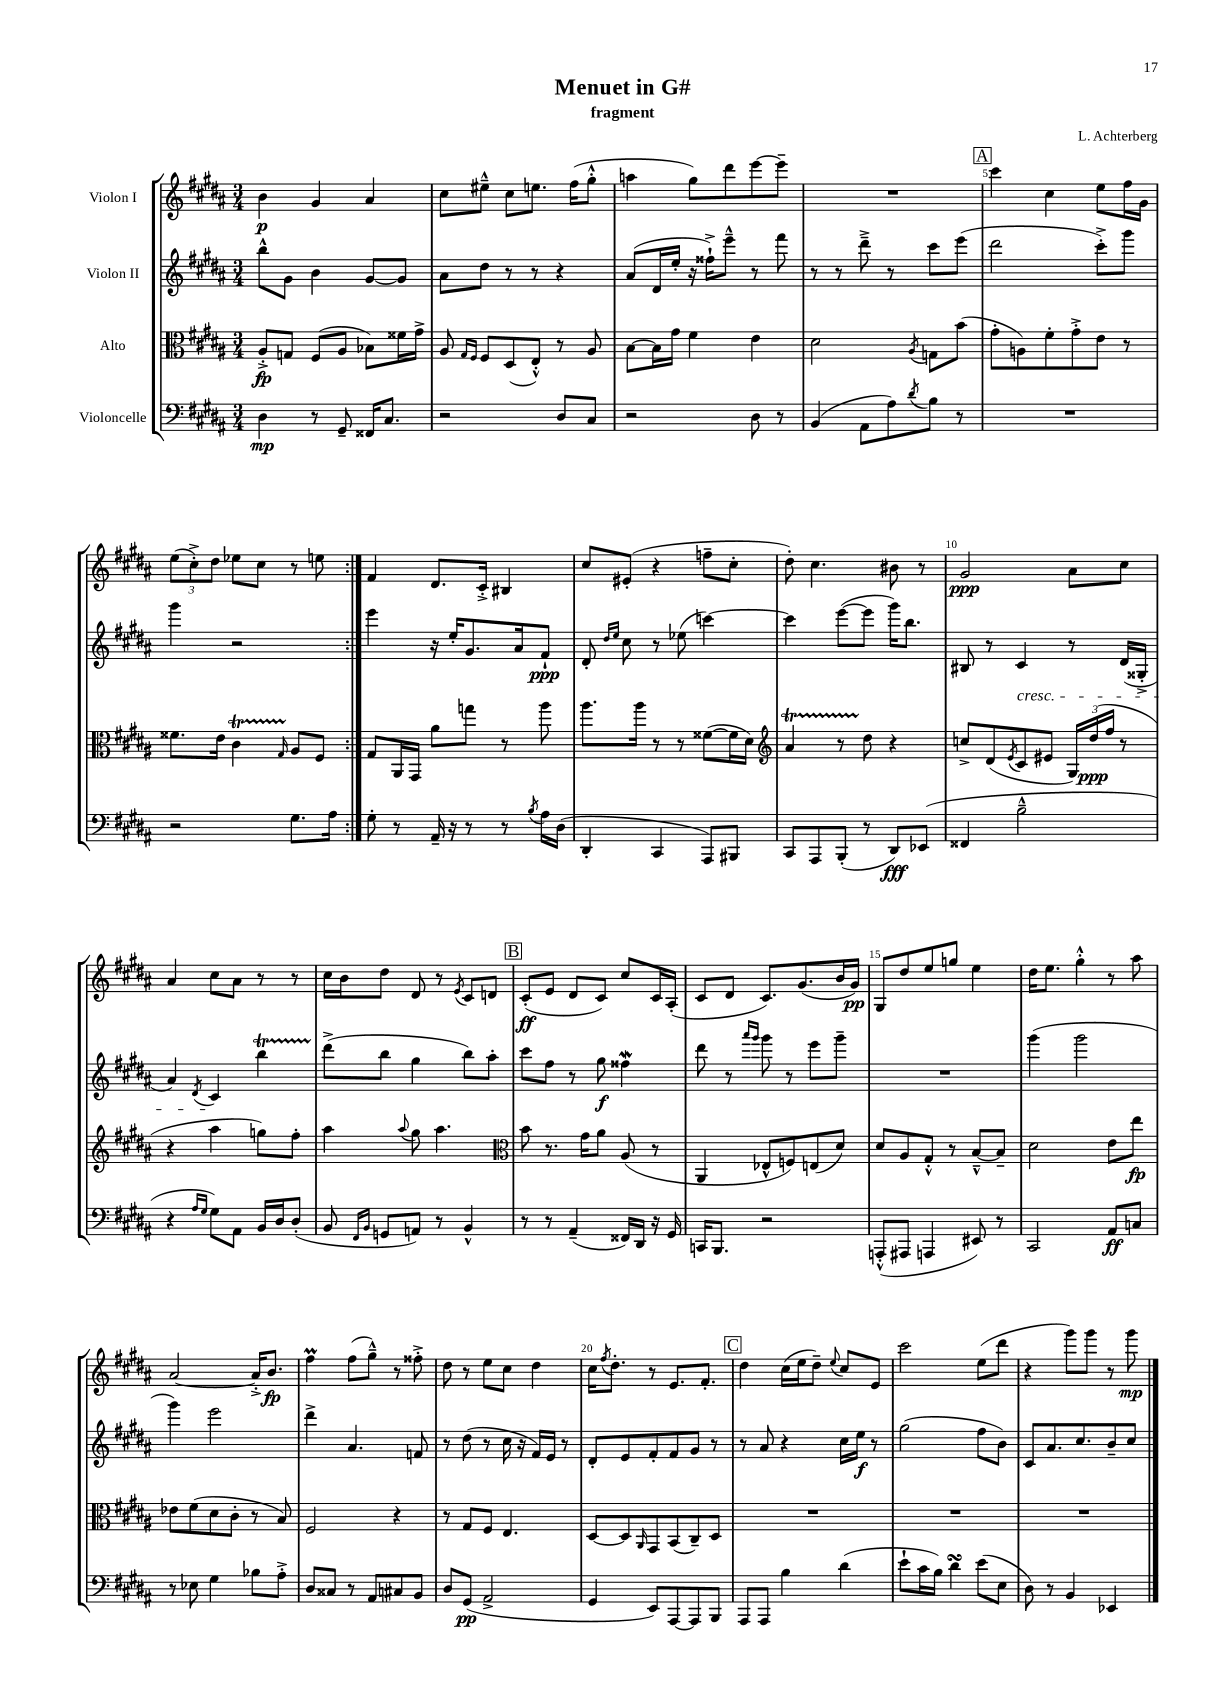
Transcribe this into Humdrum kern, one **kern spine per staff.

**kern	**kern	**kern	**kern
*staff4	*staff3	*staff2	*staff1
*clefF4	*clefC3	*clefG2	*clefG2
*k[f#c#g#d#a#]	*k[f#c#g#d#a#]	*k[f#c#g#d#a#]	*k[f#c#g#d#a#]
*M3/4	*M3/4	*M3/4	*M3/4
4D#	8A#'^	8bb^^	4b
.	8G	8g#	.
8r	(8F#	4b	4g#
8GG#~	8A#	.	.
16FF##	8B-)	[8g#	4a#
8.C#	.	.	.
.	16f##	8g#]	.
.	16g#^	.	.
=	=	=	=
2r	8A#	8a#	8cc#
.	16qqG#	.	.
.	16qqF#	.	.
.	8F#	8dd#	8ee#~^^
.	(8D#	8r	8cc#
.	8E'^^)	8r	8.ee
8D#	8r	4r	.
.	.	.	(16ff#
8C#	8A#	.	8gg#'^^
=	=	=	=
2r	[8B	(8a#	4aa
.	16B]	16d#	.
.	16g#	16ee'	.
.	4f#	16r	8gg#)
.	.	16ff##`^)	.
.	.	8eee~^^	8ddd#
8D#	4e	8r	[8eee
8r	.	8fff#	8eee~]
=	=	=	=
(4BB	2d#	8r	2.r
.	.	8r	.
8AA#	.	8ddd#~^	.
8A#)	.	8r	.
8qd#	8qA#	.	.
8B	8G	8ccc#	.
8r	(8b	(8eee	.
=	=	=	=
2.r	8g#'	2ddd#	4ccc#
.	8A)	.	.
.	8f#'	.	4cc#
.	8g#'^	.	.
.	8e	8ccc#'^)	8ee
.	8r	8ggg#	16ff#
.	.	.	16g#
=	=	=	=
2r	8.f##	4ggg#	(12ee
.	.	.	12cc#'^)
.	.	.	12dd#
.	16e	.	.
.	4c#	2r	8ee-
.	.	.	8cc#
.	16qqG#	.	.
8.G#	8A#	.	8r
.	8F#	.	8ee
16A#	.	.	.
=:|!	=:|!	=:|!	=:|!
8G#'	8G#	4eee	4f#
8r	16AA#	.	.
.	16GG#	.	.
16AA#~	8a#	16r	8.d#
16r	.	16ee'	.
8r	8gg	8.g#	.
.	.	.	16c#'^
8r	8r	.	4B#
.	.	16a#	.
8qB	.	.	.
16A#	8aa#	8f#`	.
(16D#	.	.	.
=	=	=	=
4DD#'	8.aa#	8d#'	8cc#
.	.	16qqdd#	.
.	.	16qqee	.
.	.	8cc#	(8e#'
.	16aa#	.	.
4CC#	8r	8r	4r
.	8r	(8ee-	.
8AAA#)	([8f##	[4ccc)	8ff~
8BBB#	16f##]	.	8cc#'
.	16d#)	.	.
=	=	=	=
*	*clefG2	*	*
8CC#	4a#	4ccc]	8dd#')
8AAA#	.	.	4.cc#
(8BBB'	8r	([8eee	.
8r	8dd#	8eee]	.
8DD#)	4r	16ggg#)	8b#
.	.	8.bb	.
(8EE-	.	.	8r
=	=	=	=
4FF##	8cc^	8B#	2g#
.	(8d#	8r	.
.	8qe	.	.
2B~^^	8c#	4c#	.
.	8e#	.	.
.	24G#)	8r	8a#
.	(24dd#	.	.
.	24ff#	.	.
.	8r	(16d#	8cc#
.	.	16G##'^	.
=	=	=	=
4r	4r	4a#)	4a#
16qqA#	.	.	.
16qqG#	.	8qd#	.
8G#)	4aa#	4c#	8cc#
8AA#	.	.	8a#
16BB	8gg)	4bb	8r
16D#	.	.	.
(8D#'	8ff#'	.	8r
=	=	=	=
8BB	4aa#	(8ddd#^	16cc#
.	.	.	16b
16qqFF#	.	.	.
16qqBB	.	.	.
8GG	.	8bb	8dd#
.	8qqaa#	.	.
8AA)	8gg#	4gg#	8d#
8r	4.aa#	.	8r
.	.	.	8qe
4BB^^	.	8bb)	8c#
.	.	8aa#'	8d
=	=	=	=
*	*clefC3	*	*
8r	8b	8ccc#	(8c#'
8r	8.r	8ff#	8e
(4AA#~	.	8r	8d#
.	16g#	.	.
.	8a#	8gg#	8c#)
16FF##)	(8A#	4ff##	8cc#
16DD#	.	.	.
16r	8r	.	16c#
16GG#	.	.	(16A#'
=	=	=	=
16CC	4AA#	8ddd#	8c#
8.BBB	.	.	.
.	.	8r	8d#
.	.	16qqaaa#	.
.	.	16qqggg#	.
2r	8E-^^	8ggg#	8.c#)
.	8F)	8r	.
.	.	.	(8.g#
.	(8E	8eee	.
.	8d#)	8ggg#~	16b
.	.	.	16g#)
=	=	=	=
(8AAA'^^	8d#	2.r	8G#
8AAA#	8A#	.	8dd#
4AAA	8G#'^^	.	8ee
.	8r	.	8gg
8EE#)	[8B~^^	.	4ee
8r	8B~]	.	.
=	=	=	=
2CC#	2d#	(4ggg#	16dd#
.	.	.	8.ee
.	.	2ggg#	4gg#'^^
8AA#	8e	.	8r
8C	8ee	.	8aa#
=	=	=	=
8r	8e-	4ggg#)	[2a#
8E-	(8f#	.	.
4G#	8d#	2eee	.
.	8c#'	.	.
8B-	8r	.	16a#'^]
.	.	.	8.b
8A#'^	8B)	.	.
=	=	=	=
8D#	2F#	4ddd#^	4ff#
8C##	.	.	.
8r	.	4.a#	(8ff#
8AA#	.	.	8gg#~^^)
8C#	4r	.	8r
8BB	.	8f	8ff##'^
=	=	=	=
8D#	8r	8r	8dd#
(8GG#	8G#	(8dd#	8r
2AA#^	8F#	8r	8ee
.	4.E	16cc#	8cc#
.	.	16r	.
.	.	16f#)	4dd#
.	.	16e	.
.	.	8r	.
=	=	=	=
4GG#	[8D#	8d#'	16cc#
.	.	.	8qff#
.	.	.	8.dd#'
.	8D#]	8e	.
.	16qqAA#	.	.
8EE)	8GG#	8f#'	8r
[8AAA#	(8BB	8f#	8.e
8AAA#]	8C#~)	8g#	.
.	.	.	8.f#'
8BBB	8D#	8r	.
=	=	=	=
8AAA#	2.r	8r	4dd#
8AAA#	.	8a#	.
4B	.	4r	(16cc#
.	.	.	16ee
.	.	.	8dd#~)
.	.	.	8qqee
(4d#	.	16cc#	8cc#
.	.	16ee	.
.	.	8r	8e
=	=	=	=
8e`	2.r	(2gg#	2ccc#
16c#	.	.	.
16B)	.	.	.
4d#	.	.	.
(8e	.	8ff#	(8ee
8E	.	8b)	8ddd#
=	=	=	=
8D#)	2.r	8c#	4r
8r	.	8.a#	.
4BB	.	.	8ggg#)
.	.	8.cc#	.
.	.	.	8ggg#
4EE-	.	8b~	8r
.	.	8cc#	8ggg#
==	==	==	==
*-	*-	*-	*-
